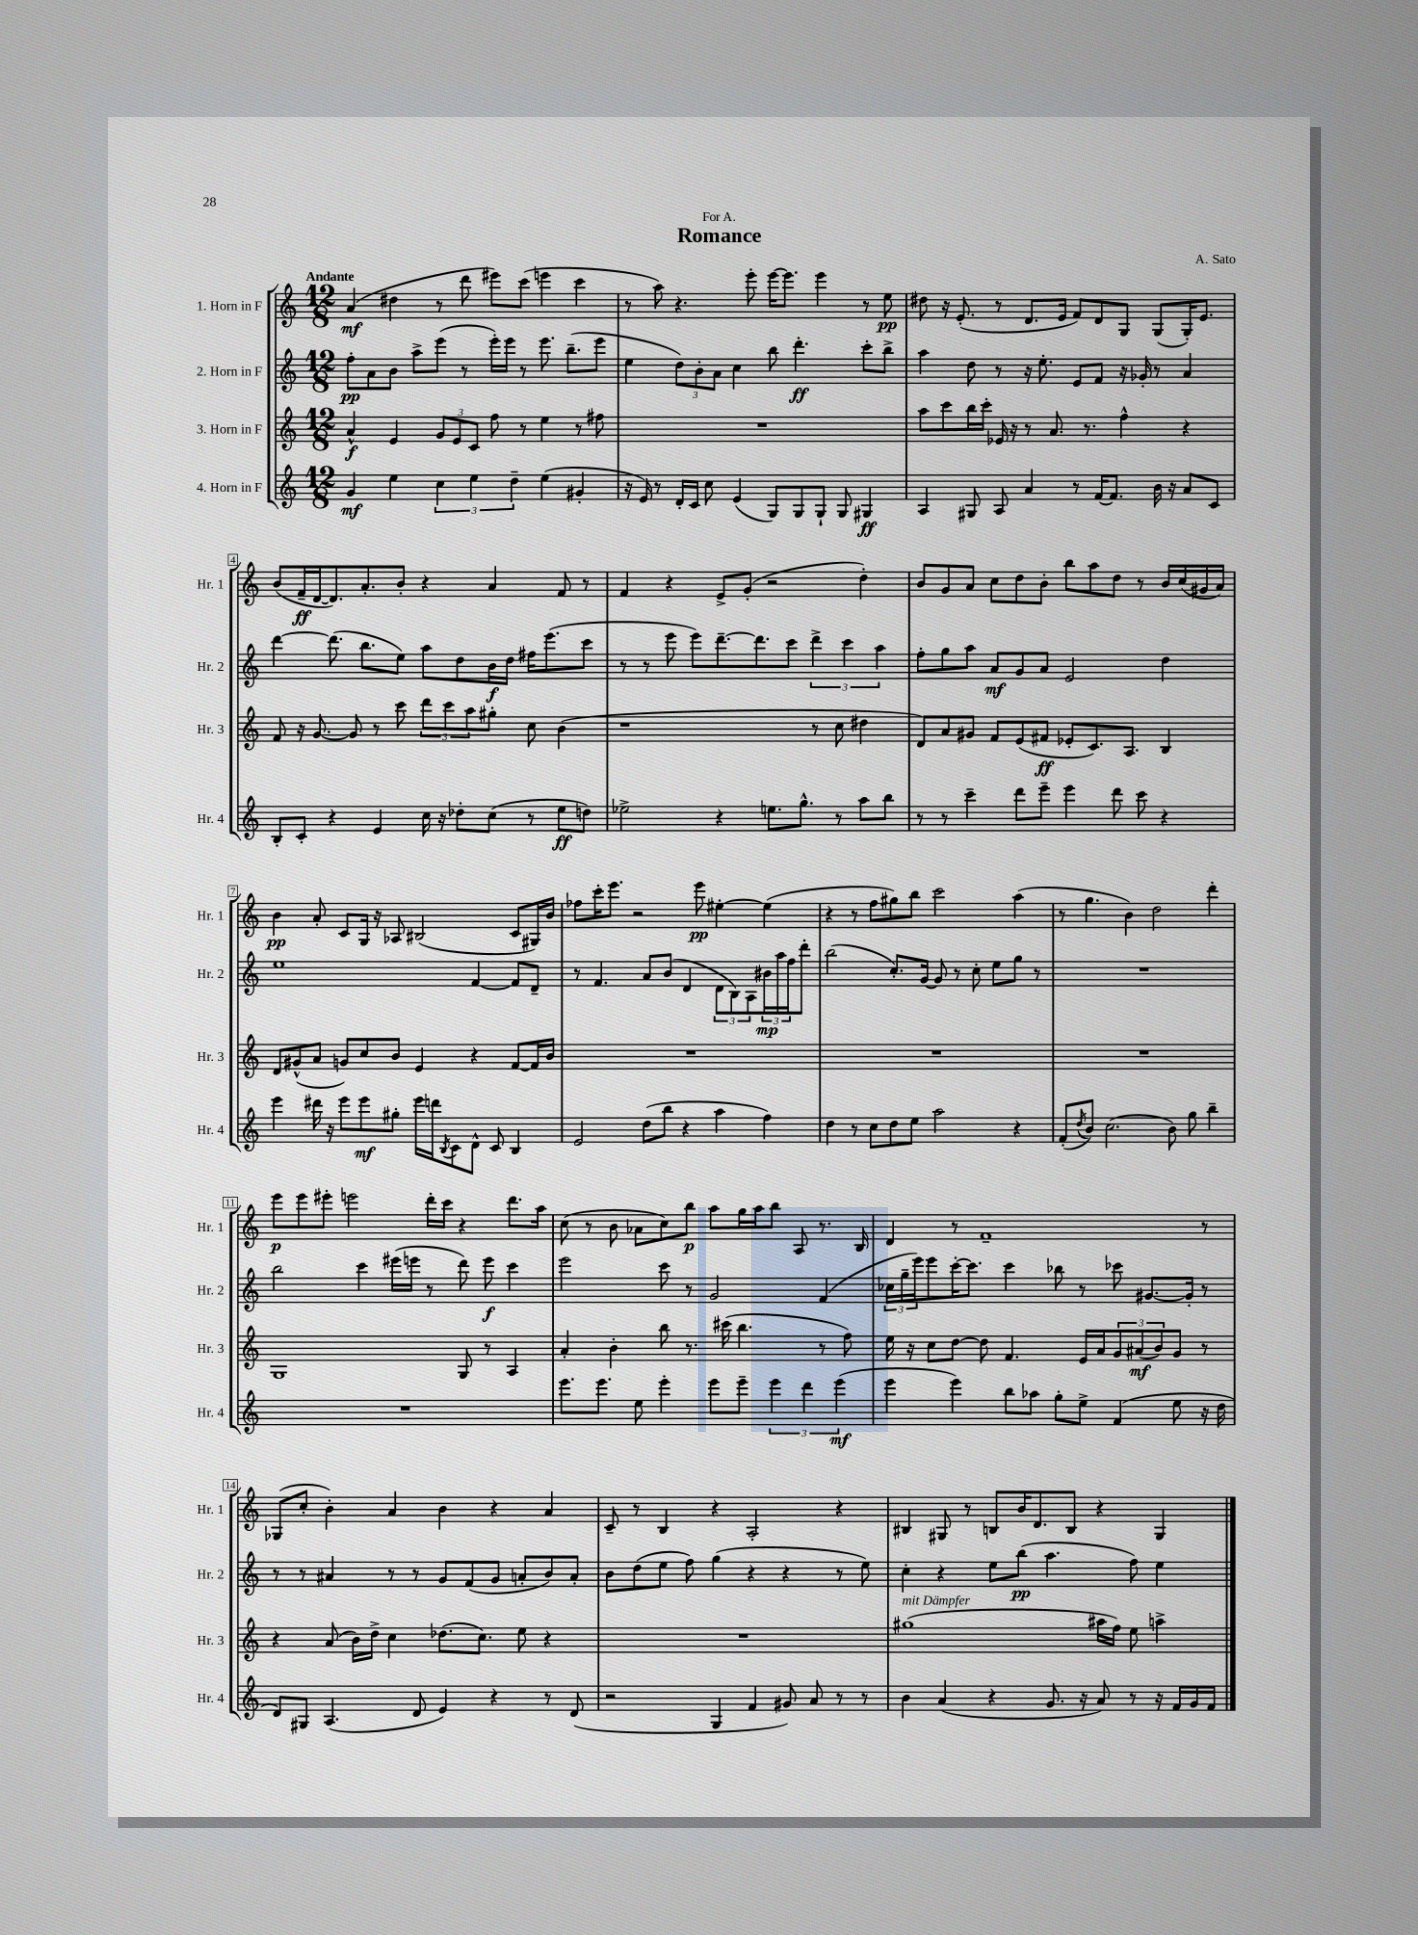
\header { title = "Romance" composer = "A. Sato" dedication = "For A." }
<<
\new StaffGroup <<
\new Staff = "s0" \with { instrumentName = "1. Horn in F" shortInstrumentName = "Hr. 1" } {
    \clef treble \key c \major \numericTimeSignature \time 12/8 \tempo "Andante"
    a'4\mf( dis''4 r8 d'''8 eis'''8) c'''8( e'''4 c'''4 |
    r8 a''8) r4. e'''8-. e'''16~ e'''8. e'''4 r8 e''8\pp |
    dis''8 r16 e'8.-.( r8 d'8. e'16 f'8) d'8 g8 g8( g16-.) e'8. |
    b'8( f'16--\ff d'16~ d'8.) a'8.-. b'8-. r4 a'4 f'8 r8 |
    f'4 r4 e'8-> g'8-.( r2 d''4-.) |
    b'8 g'8 a'8 c''8 d''8 b'8-. b''8 a''8 d''8 r8 b'16 c''16( gis'16 a'16) |
    b'4\pp a'8-. c'8 g16 r16 aes8 bis2( c'8 gis16) b'16 |
    fes''8 c'''16-. e'''8. r2 e'''8\pp eis''4~-. eis''4( |
    r4 r8 f''8 gis''8) b''8 c'''2 a''4( |
    r8 g''4. b'4) d''2 d'''4-. |
    e'''8\p e'''8 eis'''8-. e'''2 d'''16-. c'''16 r4 d'''8. a''16 |
    c''8( r8 b'8 aes'8 c''8) b''8\p a''8 g''16 a''16 b''8 a8 r8. b16 |
    d'4 r8 f'1-- r8 |
    ges8( c''8-. b'4-.) a'4 b'4 r4 a'4 |
    c'8-- r8 b4 r4 a2-. r4 |
    bis4 gis8 r8 b8 b'16 d'8. b8 r4 gis4 \bar "|." |
}
\new Staff = "s1" \with { instrumentName = "2. Horn in F" shortInstrumentName = "Hr. 2" } {
    \clef treble \key c \major \numericTimeSignature \time 12/8
    f''8-.\pp a'8 b'8 a''8-> e'''8( r8 e'''16-.) e'''16 r8 e'''8. b''8.--( e'''8 |
    e''4 \tuplet 3/2 { d''8) b'8-. a'8 } c''4 b''8 d'''4.-.\ff c'''8-. b''8-> |
    a''4 d''8 r8 r16 e''8.-. e'8 f'8 r16 ges'16-. r8 a'4 |
    d'''4~ d'''8.( b''8. e''8) a''8 d''8 b'16\f d''16 fis''16 e'''8.( c'''8 |
    r8 r8 e'''8 e'''8) d'''8.~-- d'''8. c'''8 \tuplet 3/2 { d'''4-> c'''4 a''4 } |
    f''8-. g''8 a''8 a'8\mf g'8 a'8 e'2 d''4 |
    e''1 f'4~ f'8 d'8-- |
    r8 f'4. a'8 b'8( d'4 \tuplet 3/2 { d'8 b8) a8 } \tuplet 3/2 { bis'16\mp a''16 f''16 } d'''8-. |
    b''2( c''8.-.) g'16~ g'8 r8 c''8-. e''8 g''8 r8 |
    R1. |
    b''2 c'''4 eis'''16( e'''16 r8 d'''8) e'''8\f c'''4 |
    e'''2 c'''8 r8 g'2 f'4( |
    \tuplet 3/2 { ces''16 g''16-- e'''16) } e'''8 c'''16~-. c'''8. c'''4 bes''8 r8 ces'''8 gis'8.~ gis'16-. r8 |
    r8 r8 ais'4 r8 r8 g'8 f'8( g'8 a'8-. b'8) a'8-. |
    b'8 d''8( e''8 f''8) g''4( r4 r4 r8 e''8) |
    c''4-. r4 e''8 b''8\pp( a''4. f''8) e''4 \bar "|." |
}
\new Staff = "s2" \with { instrumentName = "3. Horn in F" shortInstrumentName = "Hr. 3" } {
    \clef treble \key c \major \numericTimeSignature \time 12/8
    a'4-^\f e'4 \tuplet 3/2 { g'8 e'8 c'8 } f''8 r8 e''4 r8 fis''8 |
    R1. |
    a''8 c'''8 b''16 c'''16-. ees'16 r16 r8 a'8. r8. f''4-^ r4 |
    f'8 r16 g'8.~ g'8 r8 c'''8 \tuplet 3/2 { d'''8 c'''8 a''8 } gis''8-. c''8 b'4( |
    r1 r8 c''8 dis''4 |
    d'8) a'8 gis'8 f'8 e'8( fis'8\ff ees'8-. c'8.) a8. b4 |
    d'8 gis'8-^( a'8 g'8) c''8 b'8 e'4 r4 f'8~ f'16 b'16 |
    R1. |
    R1. |
    R1. |
    g1 g8 r8 a4 |
    a'4-. b'4-. b''8 r8. cis'''16( b''4. r8 f''8) |
    e''16 r16 c''8 d''8~ d''8 f'4. e'16 a'16 \tuplet 3/2 { g'8 ais'8\mf( b'8) } g'8 r8 |
    r4 a'8( b'16) d''16-> c''4 des''8.( c''8.) e''8 r4 |
    R1. |
    gis''1^\markup { \italic "mit Dämpfer" }( ais''16 f''16) e''8 a''4-> \bar "|." |
}
\new Staff = "s3" \with { instrumentName = "4. Horn in F" shortInstrumentName = "Hr. 4" } {
    \clef treble \key c \major \numericTimeSignature \time 12/8
    g'4\mf e''4 \tuplet 3/2 { c''4 e''4 d''4-- } e''4( gis'4-. |
    r16 e'16) r8 d'16-. c'16 c''8 e'4( g8) g8 g8-! g8 gis4\ff |
    a4 gis8 a8 a'4 r8 f'16~ f'8. b'16 r16 a'8 c'8 |
    b8-. c'8-. r4 e'4 c''16 r16 des''8-. c''8( r8 e''8\ff d''8) |
    ees''2-> r4 e''8. g''8.-^ r8 a''8 b''8 |
    r8 r8 c'''4-- d'''8 e'''8-- e'''4 d'''8 c'''8 r4 |
    e'''4 dis'''16 r16 e'''8 e'''8\mf gis''8-. e'''16 d'''16 \acciaccatura { b8 } c'8 d'8-^ c'8 b4 |
    e'2 d''8( b''8 r4 a''4 f''4) |
    d''4 r8 c''8 d''8 e''8 a''2 r4 |
    f'8-.( \acciaccatura { d''8 } b'8) c''2.( b'8) g''8 b''4-- |
    R1. |
    e'''8. e'''8. e''8 e'''4-. e'''8 e'''8-- \tuplet 3/2 { e'''4 d'''4 e'''4\mf( } |
    e'''4 e'''4) b''8 aes''8 g''8-. e''8-> f'4( e''8 r16 d''16 |
    d'8) gis8 a4.( d'8 e'4) r4 r8 d'8( |
    r2 g4 f'4 gis'8) a'8 r8 r8 |
    b'4 a'4( r4 g'8. r16 a'8) r8 r16 f'16 g'16 f'16 \bar "|." |
}
>>
>>
\layout { \context { \Score \override BarNumber.stencil = #(make-stencil-boxer 0.1 0.3 ly:text-interface::print) } }
